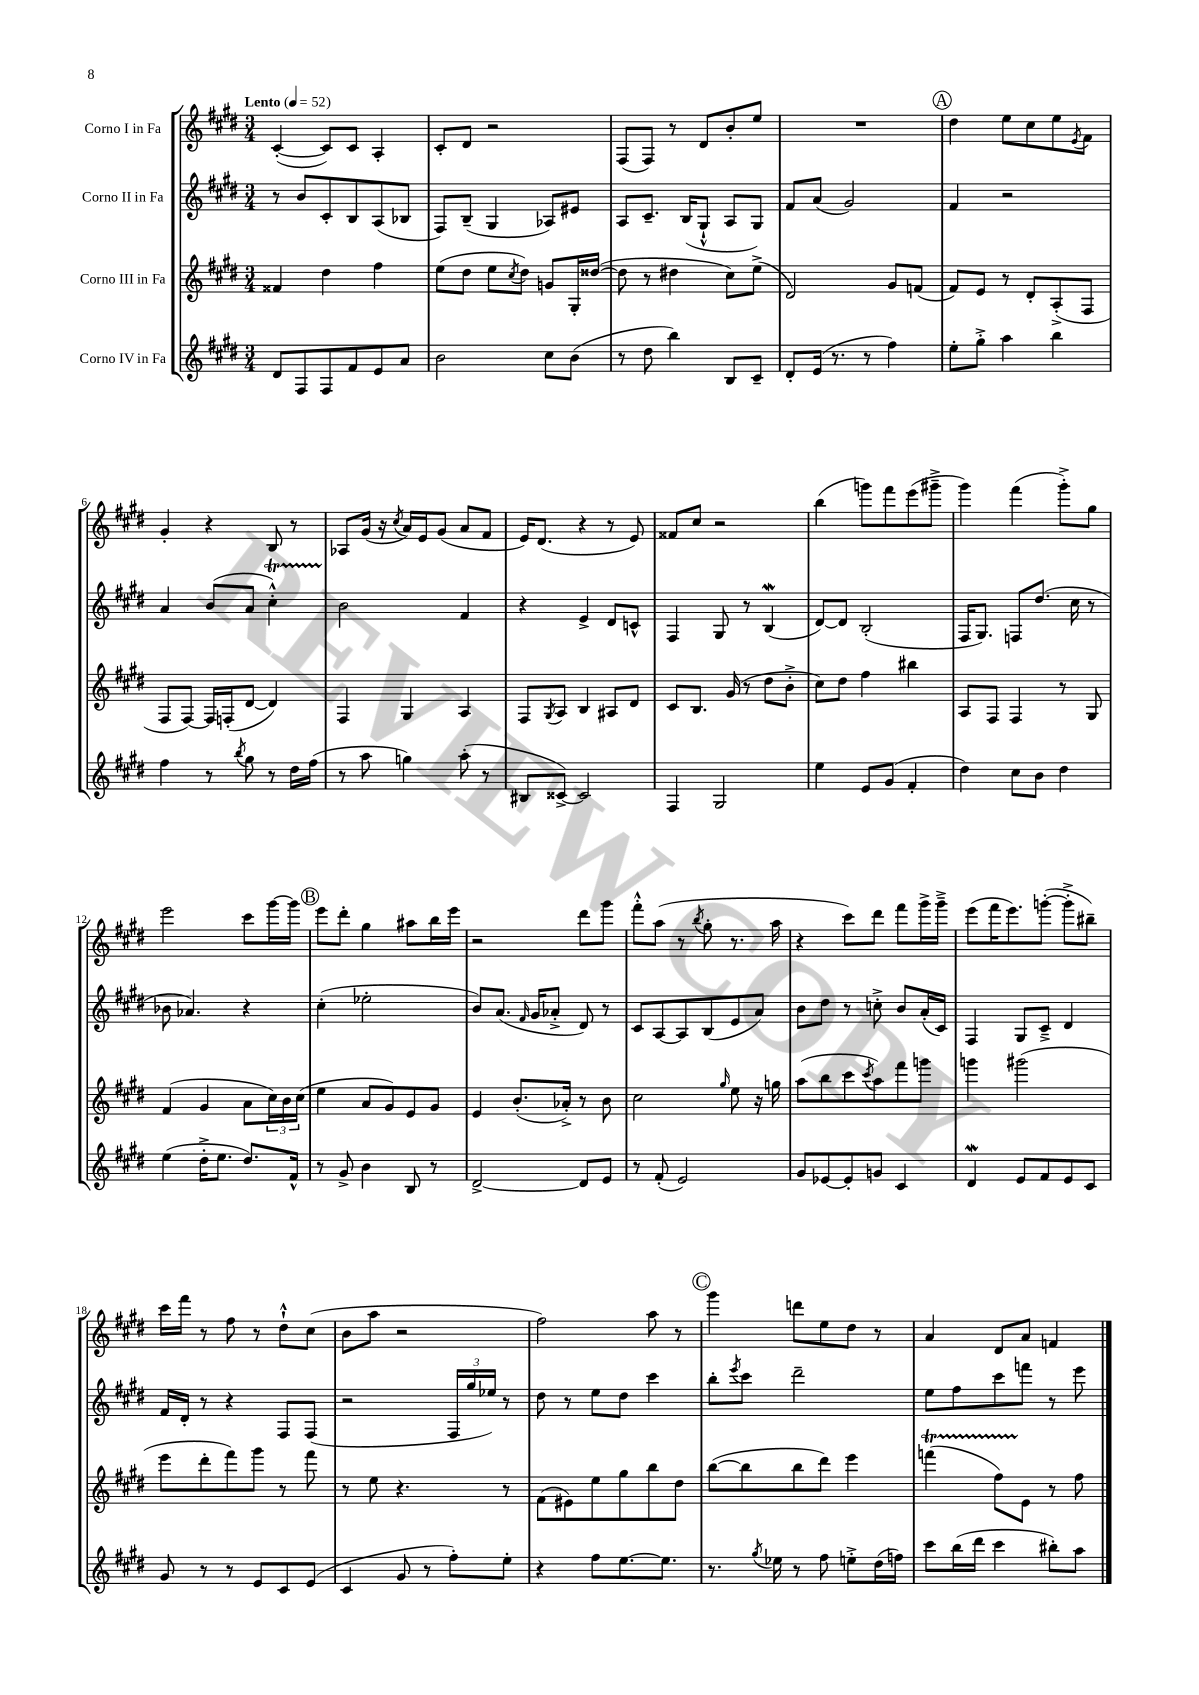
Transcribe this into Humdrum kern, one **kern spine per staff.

**kern	**kern	**kern	**kern
*staff4	*staff3	*staff2	*staff1
*clefG2	*clefG2	*clefG2	*clefG2
*k[f#c#g#d#]	*k[f#c#g#d#]	*k[f#c#g#d#]	*k[f#c#g#d#]
*M3/4	*M3/4	*M3/4	*M3/4
*MM52	*MM52	*MM52	*MM52
8d#	4f##	8r	([4c#'
8F#	.	8b	.
8F#	4dd#	8c#'	8c#])
8f#	.	8B	8c#
8e	4ff#	(8A	4A'
8a	.	8B-	.
=	=	=	=
2b	(8ee	8F#)	8c#'
.	8dd#	(8B~	8d#
.	8ee	4G#	2r
.	8qcc#	.	.
.	8dd#)	.	.
8cc#	8g	8A-)	.
(8b	16G#'	8e#	.
.	([16dd##	.	.
=	=	=	=
8r	8dd##]	8A	(8F#
8dd#	8r	8.c#~	8F#)
4bb)	4dd#	.	8r
.	.	(16B	.
.	.	8G#`^^	8d#
8B	8cc#)	8A	8b'
8c#~	(8ee^	8G#)	8ee
=	=	=	=
8d#'	2d#)	8f#	2.r
(16e	.	(8a	.
8.r	.	.	.
.	.	2g#)	.
8r	.	.	.
4ff#)	8g#	.	.
.	(8f	.	.
=	=	=	=
8ee'	8f#)	4f#	4dd#
8gg#'^	8e	.	.
4aa	8r	2r	8ee
.	8d#'	.	8cc#
4bb	(8A'^	.	8ee
.	.	.	8qe
.	8F#	.	8f#
=	=	=	=
4ff#	8F#	4a	4g#'
.	[8F#)	.	.
8r	16F#]	(8b	4r
.	(16F'	.	.
8qbb	.	.	.
8gg#	[8d#	8a	.
8r	4d#])	4cc#'^^)	8B
16dd#	.	.	8r
(16ff#	.	.	.
=	=	=	=
8r	4F#	2b	8A-
8aa	.	.	(16g#
.	.	.	16r
.	.	.	8qcc#
4gg)	4G#	.	16a)
.	.	.	16e
.	.	.	(8g#
(8aa'	4A	4f#	8a
8r	.	.	8f#
=	=	=	=
8B#	8F#	4r	16e)
.	.	.	(8.d#
.	8qG#	.	.
[8c##^)	8A	.	.
2c##]	4B	4e^	4r
.	8A#	8d#	8r
.	8d#	8c^^	8e)
=	=	=	=
4F#	8c#	4F#	8f##
.	8.B	.	8cc#
2G#	.	8G#	2r
.	(16g#	.	.
.	8r	8r	.
.	8dd#	(4B	.
.	8b'^	.	.
=	=	=	=
4ee	8cc#)	[8d#)	(4bb
.	8dd#	8d#]	.
8e	4ff#	(2B'	8ggg)
(8g#	.	.	8fff#
4f#'	4bb#	.	(8eee
.	.	.	8ggg#~^
=	=	=	=
4dd#)	8A	16F#	4ggg#)
.	.	8.G#)	.
.	8F#	.	.
8cc#	4F#	8F	(4fff#
8b	.	(8.dd#	.
4dd#	8r	.	8ggg#'^)
.	.	16cc#	.
.	8G#	8r	8gg#
=	=	=	=
(4ee	(4f#	8b-	2eee
.	.	4.a-)	.
16dd#'^	4g#	.	.
8.ee	.	.	.
8.dd#)	8a	4r	8ccc#
.	24cc#)	.	[16ggg#
.	24b	.	.
16f#^^	.	.	16ggg#]
.	(24cc#	.	.
=	=	=	=
8r	4ee	(4cc#'	8eee
8g#^	.	.	8ddd#'
4b	8a	2ee-'	4gg#
.	8g#)	.	.
8B	8e	.	8aa#
8r	8g#	.	16bb
.	.	.	16eee
=	=	=	=
[2d#^	4e	8b)	2r
.	.	(8.a	.
.	(8.b'	.	.
.	.	16qqf#	.
.	.	16g#	.
.	.	8a-'^	.
.	16a-'^)	.	.
8d#]	8r	8d#)	8ddd#
8e	8b	8r	8ggg#
=	=	=	=
8r	2cc#	8c#	8fff#'^^
(8f#'	.	[8A	(8aa
2e)	.	8A]	8r
.	.	.	8qbb
.	.	(8B	8gg#'
.	16qqgg#	.	.
.	8ee	8e	8.r
.	16r	8a)	.
.	16gg	.	16aa
=	=	=	=
8g#	(8aa	8b	4r
[8e-	8bb	8dd#	.
8e-']	8ccc#	8r	8ccc#)
.	8qccc#	.	.
8g	8aa)	8cc'^	8ddd#
4c#	8fff#	8b	8fff#
.	8ggg	(16a'	16ggg#^
.	.	16c#)	16ggg#~^
=	=	=	=
4d#	4ggg	4F#	(8eee
.	.	.	16fff#
.	.	.	8.eee)
8e	(2ggg#	8G#	.
8f#	.	8c#~^	([8ggg'
8e	.	4d#	8ggg'^]
8c#	.	.	8bb#~)
=	=	=	=
8g#	8eee	16f#	16ccc#
.	.	16d#'	16fff#
8r	8ddd#'	8r	8r
8r	8fff#)	4r	8ff#
8e	8ggg#	.	8r
8c#	8r	8F#	8dd#`^^
(8e	8fff#	(8F#	(8cc#
=	=	=	=
4c#	8r	2r	8b
.	8ee	.	8aa
8g#	4.r	.	2r
8r	.	.	.
8ff#')	.	24F#	.
.	.	24gg#	.
.	.	24ee-)	.
8ee'	8r	8r	.
=	=	=	=
4r	(8f#	8dd#	2ff#)
.	8e#)	8r	.
8ff#	8ee	8ee	.
[8.ee	8gg#	8dd#	.
.	8bb	4ccc#	8aa
8.ee]	.	.	.
.	8dd#	.	8r
=	=	=	=
8.r	([8bb	8bb'	4ggg#
.	.	8qeee	.
.	8bb]	8ccc#	.
8qgg#	.	.	.
16ee-	.	.	.
8r	8bb	2ddd#~	8ddd
8ff#	8ddd#)	.	8ee
8ee'^	4eee	.	8dd#
(16dd#	.	.	8r
16ff)	.	.	.
=	=	=	=
8ccc#	(4fff	8ee	4a
(16bb	.	8ff#	.
16ddd#	.	.	.
4ccc#	8ff#)	8ccc#	8d#
.	8e	8fff	8a
8bb#')	8r	8r	4f
8aa	8ff#	8eee	.
==	==	==	==
*-	*-	*-	*-
